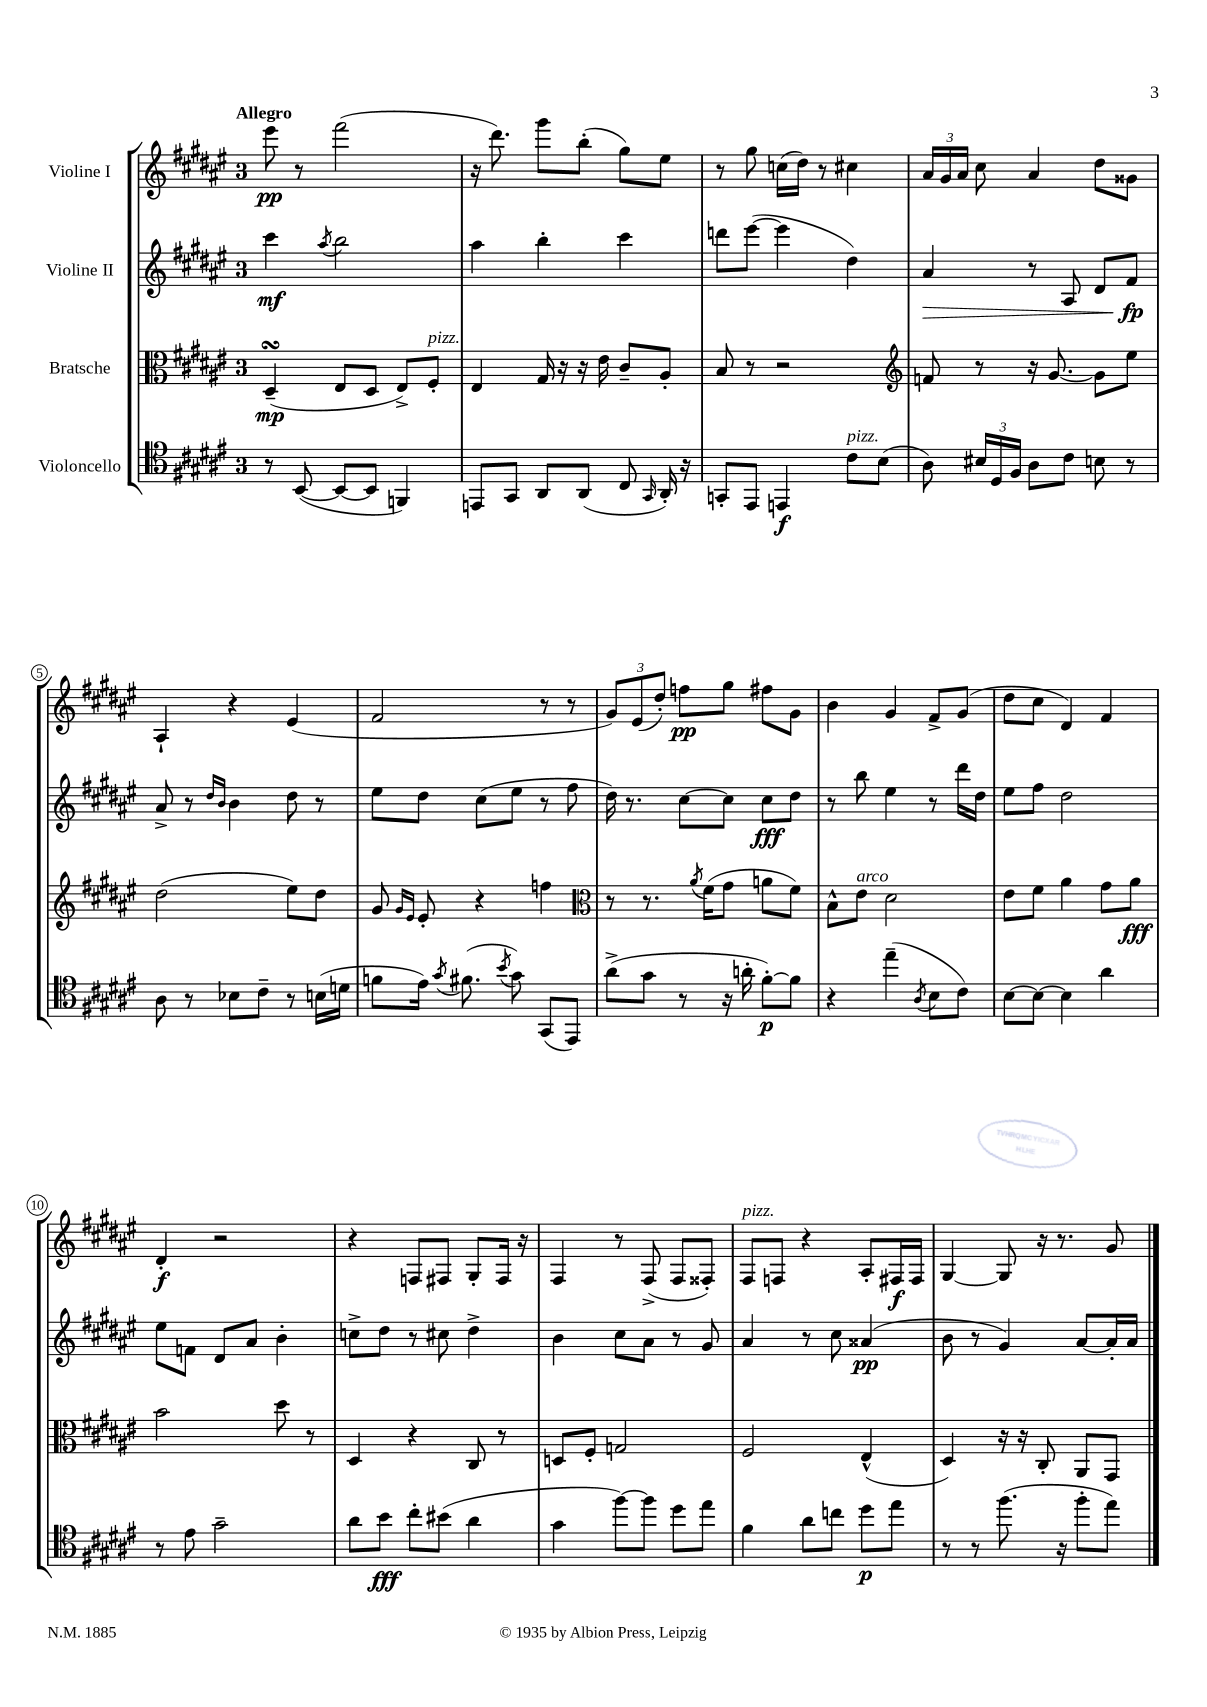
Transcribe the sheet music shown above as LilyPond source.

<<
\new StaffGroup <<
\new Staff = "s0" \with { instrumentName = "Violine I" } {
    \clef treble \key fis \major \once \override Staff.TimeSignature.style = #'single-digit \time 3/4 \tempo "Allegro"
    \autoBeamOff eis'''8\pp r8 fis'''2( |
    r16 dis'''8.) gis'''8[ b''8]-.( gis''8[) eis''8] |
    r8 gis''8 c''16[( dis''16]) r8 cis''4 |
    \tuplet 3/2 { ais'16[ gis'16 ais'16] } cis''8 ais'4 dis''8[ gisis'8] |
    ais4-! r4 eis'4( |
    fis'2 r8 r8 |
    \tuplet 3/2 { gis'8[) eis'8( dis''8]-.) } f''8[\pp gis''8] fis''8[ gis'8] |
    b'4 gis'4 fis'8[-> gis'8]( |
    dis''8[ cis''8] dis'4) fis'4 |
    dis'4-.\f r2 |
    r4 f8[ fis8] gis8[-. fis16] r16 |
    fis4 r8 fis8->( fis8[ fisis8]-.) |
    fis8[^\markup { \italic "pizz." } f8] r4 ais8[-. fis16\f fis16] |
    gis4~ gis8 r16 r8. gis'8 \bar "|." |
}
\new Staff = "s1" \with { instrumentName = "Violine II" } {
    \clef treble \key fis \major \once \override Staff.TimeSignature.style = #'single-digit \time 3/4
    \autoBeamOff cis'''4\mf \acciaccatura { ais''8 } b''2 |
    ais''4 b''4-. cis'''4 |
    d'''8[ eis'''8]~( eis'''4 dis''4) |
    ais'4\> r8 ais8 dis'8[ fis'8]\fp\! |
    ais'8-> r8 \grace { dis''16[ b'16] } b'4 dis''8 r8 |
    eis''8[ dis''8] cis''8[( eis''8] r8 fis''8 |
    dis''16) r8. cis''8[~ cis''8] cis''8[\fff dis''8] |
    r8 b''8 eis''4 r8 dis'''16[ dis''16] |
    eis''8[ fis''8] dis''2 |
    eis''8[ f'8] dis'8[ ais'8] b'4-. |
    c''8[-> dis''8] r8 cis''8 dis''4-> |
    b'4 cis''8[ ais'8] r8 gis'8 |
    ais'4 r8 cis''8 aisis'4\pp( |
    b'8 r8 gis'4) ais'8[~ ais'16-. ais'16] \bar "|." |
}
\new Staff = "s2" \with { instrumentName = "Bratsche" } {
    \clef alto \key fis \major \once \override Staff.TimeSignature.style = #'single-digit \time 3/4
    \autoBeamOff dis4--\turn\mp( eis8[ dis8] eis8[->) fis8]-.^\markup { \italic "pizz." } |
    eis4 gis16 r16 r16 eis'16 cis'8[-- ais8]-. |
    b8 r8 r2 |
    \clef treble f'8 r8 r16 gis'8.~ gis'8[ eis''8] |
    dis''2( eis''8[) dis''8] |
    gis'8 \grace { gis'16[ eis'16] } eis'8-. r4 f''4 |
    \clef alto r8 r8. \acciaccatura { ais'8 } fis'16[( gis'8] a'8[ fis'8]) |
    b8[-^ eis'8]^\markup { \italic "arco" } dis'2 |
    eis'8[ fis'8] ais'4 gis'8[ ais'8]\fff |
    b'2 dis''8 r8 |
    dis4 r4 cis8 r8 |
    d8[ fis8]-. g2 |
    fis2 eis4-^( |
    dis4) r16 r16 cis8-. ais,8[ gis,8] \bar "|." |
}
\new Staff = "s3" \with { instrumentName = "Violoncello" } {
    \clef tenor \key fis \major \once \override Staff.TimeSignature.style = #'single-digit \time 3/4
    \autoBeamOff r8 b,8~( b,8[~ b,8] f,4) |
    e,8[ gis,8] ais,8[ ais,8]( cis8 \grace { gis,16 } ais,16-.) r16 |
    g,8[-. eis,8] e,4\f cis'8[^\markup { \italic "pizz." } b8]( |
    ais8) \tuplet 3/2 { bis16[ dis16 fis16] } ais8[ cis'8] b8 r8 |
    ais8 r8 bes8[ cis'8]-- r8 b16[( d'16] |
    f'8[ eis'16]) \acciaccatura { gis'8 } fis'8.( \acciaccatura { b'8 } gis'8) gis,8[( eis,8]) |
    ais'8[->( gis'8] r8 r16 a'16-. fis'8[~-.\p) fis'8] |
    r4 eis''4--( \acciaccatura { ais8 } b8[ cis'8]) |
    b8[~ b8]~ b4 ais'4 |
    r8 eis'8 gis'2-- |
    ais'8[ b'8]\fff cis''8[-. bis'8]( ais'4 |
    gis'4 fis''8[~) fis''8] dis''8[ eis''8] |
    fis'4 ais'8[ c''8] dis''8[\p eis''8] |
    r8 r8 fis''8.( r16 fis''8[-. eis''8]) \bar "|." |
}
>>
>>
\layout { \context { \Score \override BarNumber.stencil = #(make-stencil-circler 0.1 0.3 ly:text-interface::print) } }
